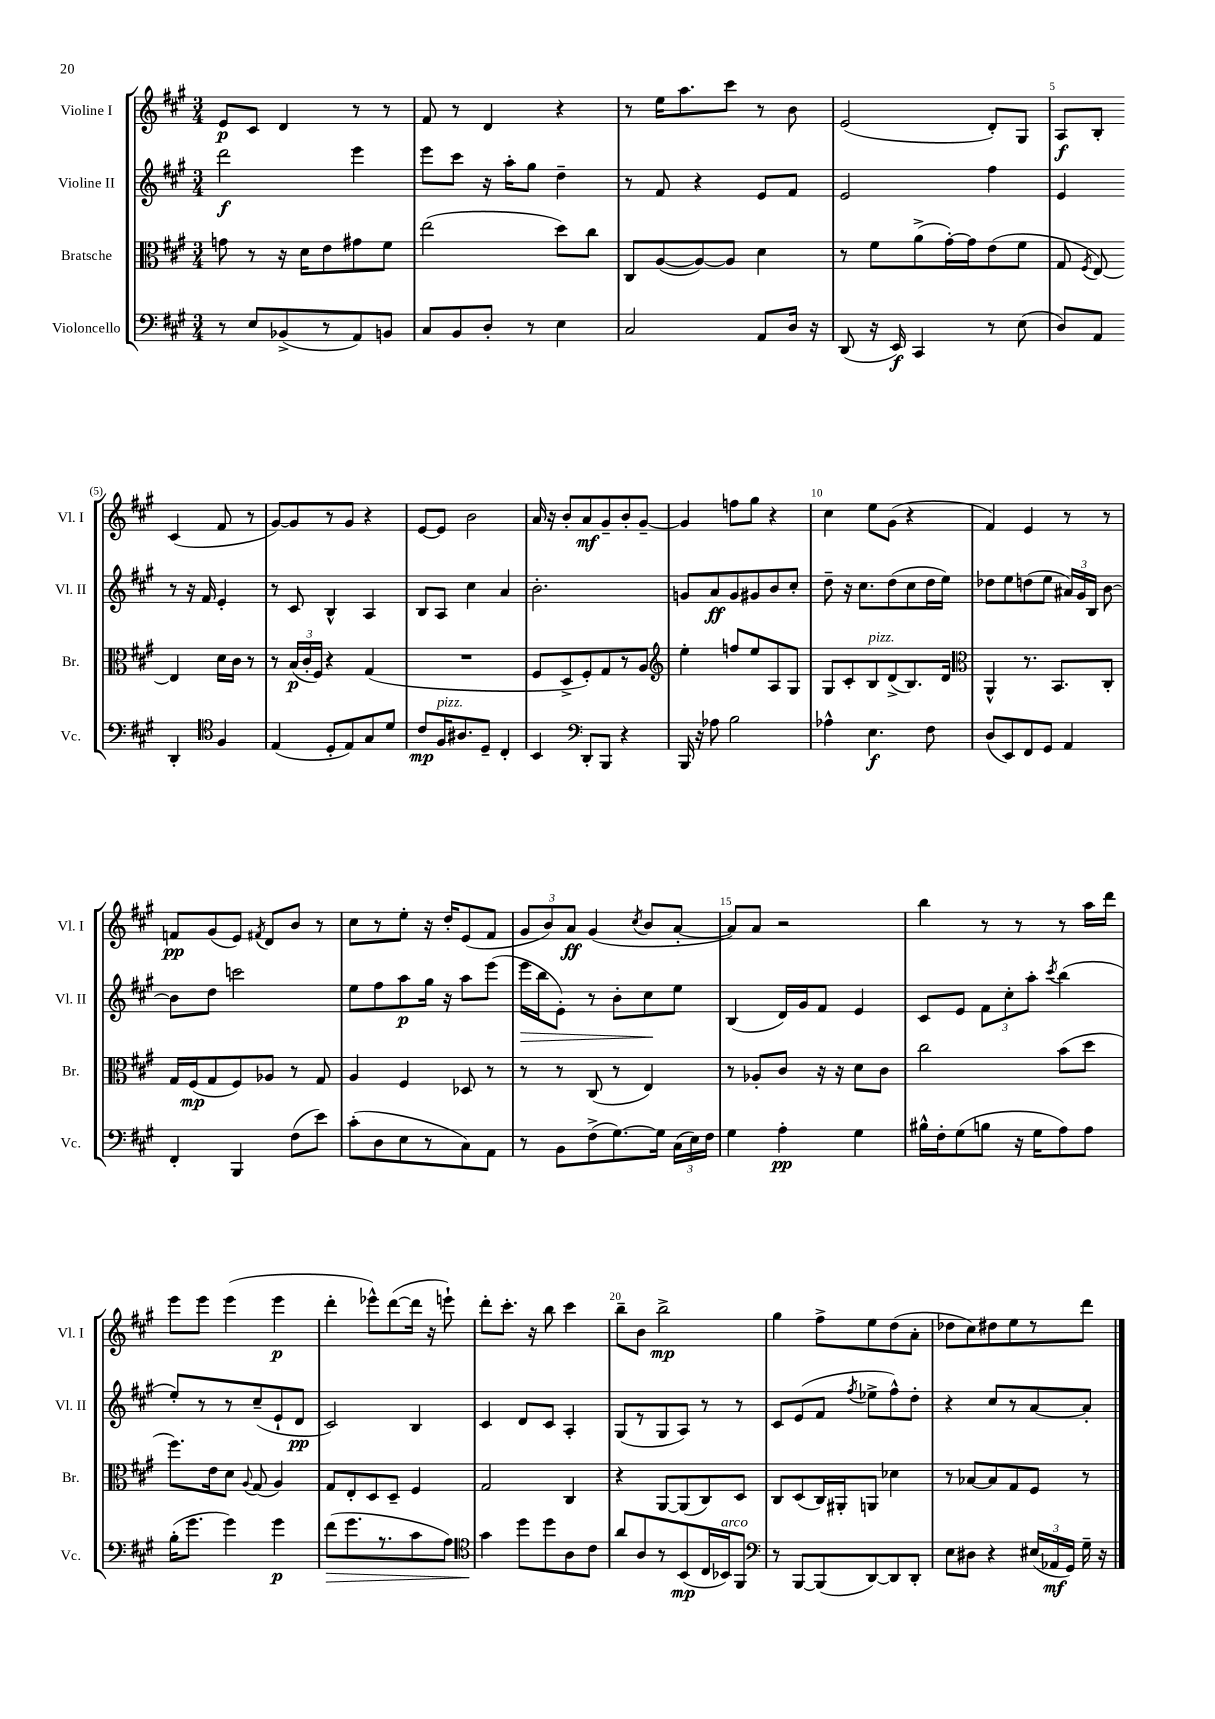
<<
\new StaffGroup <<
\new Staff = "s0" \with { instrumentName = "Violine I" shortInstrumentName = "Vl. I" } {
    \clef treble \key a \major \numericTimeSignature \time 3/4
    \autoBeamOff e'8[\p cis'8] d'4 r8 r8 |
    fis'8 r8 d'4 r4 |
    r8 e''16[ a''8. cis'''8] r8 b'8 |
    e'2( d'8[-.) gis8] |
    a8[\f b8]-. cis'4( fis'8 r8 |
    gis'8[~) gis'8 r8 gis'8] r4 |
    e'8[~ e'8] b'2 |
    a'16 r16 b'8[-. a'8\mf gis'8-- b'8-. gis'8]~-- |
    gis'4 f''8[ gis''8] r4 |
    cis''4 e''8[ gis'8]( r4 |
    fis'4) e'4 r8 r8 |
    f'8[\pp gis'8( e'8]) \acciaccatura { fis'8 } d'8[ b'8] r8 |
    cis''8[ r8 e''8]-. r16 d''16[-. e'8( fis'8] |
    \tuplet 3/2 { gis'8[ b'8) a'8]\ff } gis'4( \acciaccatura { cis''8 } b'8[ a'8]~-. |
    a'8[) a'8] r2 |
    b''4 r8 r8 r8 a''16[ d'''16] |
    e'''8[ e'''8] e'''4( e'''4\p |
    d'''4-. ees'''8[-^) d'''8~( d'''16] r16 e'''8-!) |
    d'''8[-. cis'''8.]-. r16 b''8 cis'''4 |
    b''8[-- b'8] b''2->\mp |
    gis''4 fis''8[-> e''8 d''8( a'8]-. |
    des''8[ cis''8) dis''8 e''8 r8 d'''8] \bar "|." |
}
\new Staff = "s1" \with { instrumentName = "Violine II" shortInstrumentName = "Vl. II" } {
    \clef treble \key a \major \numericTimeSignature \time 3/4
    \autoBeamOff d'''2\f e'''4 |
    e'''8[ cis'''8] r16 a''16[-. gis''8] d''4-- |
    r8 fis'8 r4 e'8[ fis'8] |
    e'2 fis''4 |
    e'4 r8 r16 fis'16 e'4-. |
    r8 cis'8 b4-^ a4 |
    b8[ a8] cis''4 a'4 |
    b'2.-. |
    g'8[ a'8\ff g'8 gis'8 b'8 cis''8]-. |
    d''8-- r16 cis''8.[ d''8( cis''8 d''16 e''16]) |
    des''8[ e''8 d''8( e''8] \tuplet 3/2 { ais'16[) gis'16 b16] } b'8~ |
    b'8[ d''8] c'''2 |
    e''8[ fis''8 a''8\p gis''16] r16 a''8[ e'''8]( |
    e'''16[\> b''16 e'8]-.) r8 b'8[-. cis''8\! e''8] |
    b4( d'16[) gis'16 fis'8] e'4 |
    cis'8[ e'8] \tuplet 3/2 { fis'8[ cis''8-. a''8]-. } \acciaccatura { cis'''8 } b''4( |
    e''8[-.) r8 r8 cis''8--( e'8-! d'8]\pp |
    cis'2) b4 |
    cis'4 d'8[ cis'8] a4-. |
    gis8[( r8 gis8 a8]) r8 r8 |
    cis'8[ e'8( fis'8] \acciaccatura { fis''8 } ees''8[-> fis''8-^) d''8]-. |
    r4 cis''8[ r8 a'8~ a'8]-. \bar "|." |
}
\new Staff = "s2" \with { instrumentName = "Bratsche" shortInstrumentName = "Br." } {
    \clef alto \key a \major \numericTimeSignature \time 3/4
    \autoBeamOff g'8 r8 r16 d'16[ e'8 gis'8 fis'8] |
    e''2( d''8[) cis''8] |
    cis8[ a8~( a8~) a8] d'4 |
    r8 fis'8[ a'8->( gis'16~-.) gis'16 e'8( fis'8] |
    gis8 \acciaccatura { fis8 } e8~) e4 d'16[ cis'16] r8 |
    r8 \tuplet 3/2 { b16[\p( cis'16-. fis16]) } r4 gis4( |
    R2. |
    fis8[ d8-> fis8-.) gis8 r8 a8] |
    \clef treble e''4-. f''8[ e''8 a8 gis8] |
    gis8[ cis'8-. b8^\markup { \italic "pizz." } d'8->( b8.) d'16] |
    \clef alto a,4-^ r8. b,8.[ cis8]-. |
    gis16[ fis16\mp( gis8 fis8) aes8] r8 gis8 |
    a4 fis4 des8 r8 |
    r8 r8 cis8( r8 e4) |
    r8 aes8[-. cis'8] r16 r16 d'8[ cis'8] |
    cis''2 b'8[( d''8] |
    fis''8.[) e'16 d'8] \appoggiatura { a8 } gis8( a4) |
    gis8[ e8-. d8 d8]-- fis4 |
    gis2 cis4 |
    r4 a,8[~ a,8( cis8) d8] |
    cis8[ d8( cis16) ais,16-. a,8] des'4 |
    r8 bes8[~ bes8 gis8 fis8] r8 \bar "|." |
}
\new Staff = "s3" \with { instrumentName = "Violoncello" shortInstrumentName = "Vc." } {
    \clef bass \key a \major \numericTimeSignature \time 3/4
    \autoBeamOff r8 e8[ bes,8->( r8 a,8) b,8] |
    cis8[ b,8 d8]-. r8 e4 |
    cis2 a,8[ d16] r16 |
    d,8( r16 e,16\f) cis,4 r8 e8( |
    d8[) a,8] d,4-. \clef tenor fis4 |
    e4( d8[-. e8) gis8 d'8] |
    cis'8[\mp fis16^\markup { \italic "pizz." } ais8. d8]-- cis4-. |
    b,4 \clef bass d,8[-. b,,8] r4 |
    b,,16 r16 aes8 b2 |
    aes4-^ e4.\f fis8 |
    d8[( e,8) fis,8 gis,8] a,4 |
    fis,4-. b,,4 fis8[( e'8]) |
    cis'8[-.( d8 e8 r8 cis8) a,8] |
    r8 b,8[ fis8->( gis8.~) gis16] \tuplet 3/2 { cis16[( e16) fis16] } |
    gis4 a4-.\pp gis4 |
    bis16[-^ fis16-. gis8( b8] r16 gis16[ a8) a8] |
    b16[-.( gis'8.] gis'4) gis'4\p |
    fis'8[\>( gis'8. r8. cis'8 a8]) |
    \clef tenor gis'4\! d''8[ d''8 a8 cis'8] |
    a'8[ a8 r8 b,8\mp( cis16 bes,16^\markup { \italic "arco" }) fis,8] |
    \clef bass r8 b,,8[~ b,,8( d,8~) d,8 d,8]-. |
    e8[ dis8] r4 \tuplet 3/2 { eis16[( aes,16\mf gis,16]) } gis16-- r16 \bar "|." |
}
>>
>>
\layout { \context { \Score \override BarNumber.break-visibility = ##(#f #t #t) barNumberVisibility = #(every-nth-bar-number-visible 5) } }
